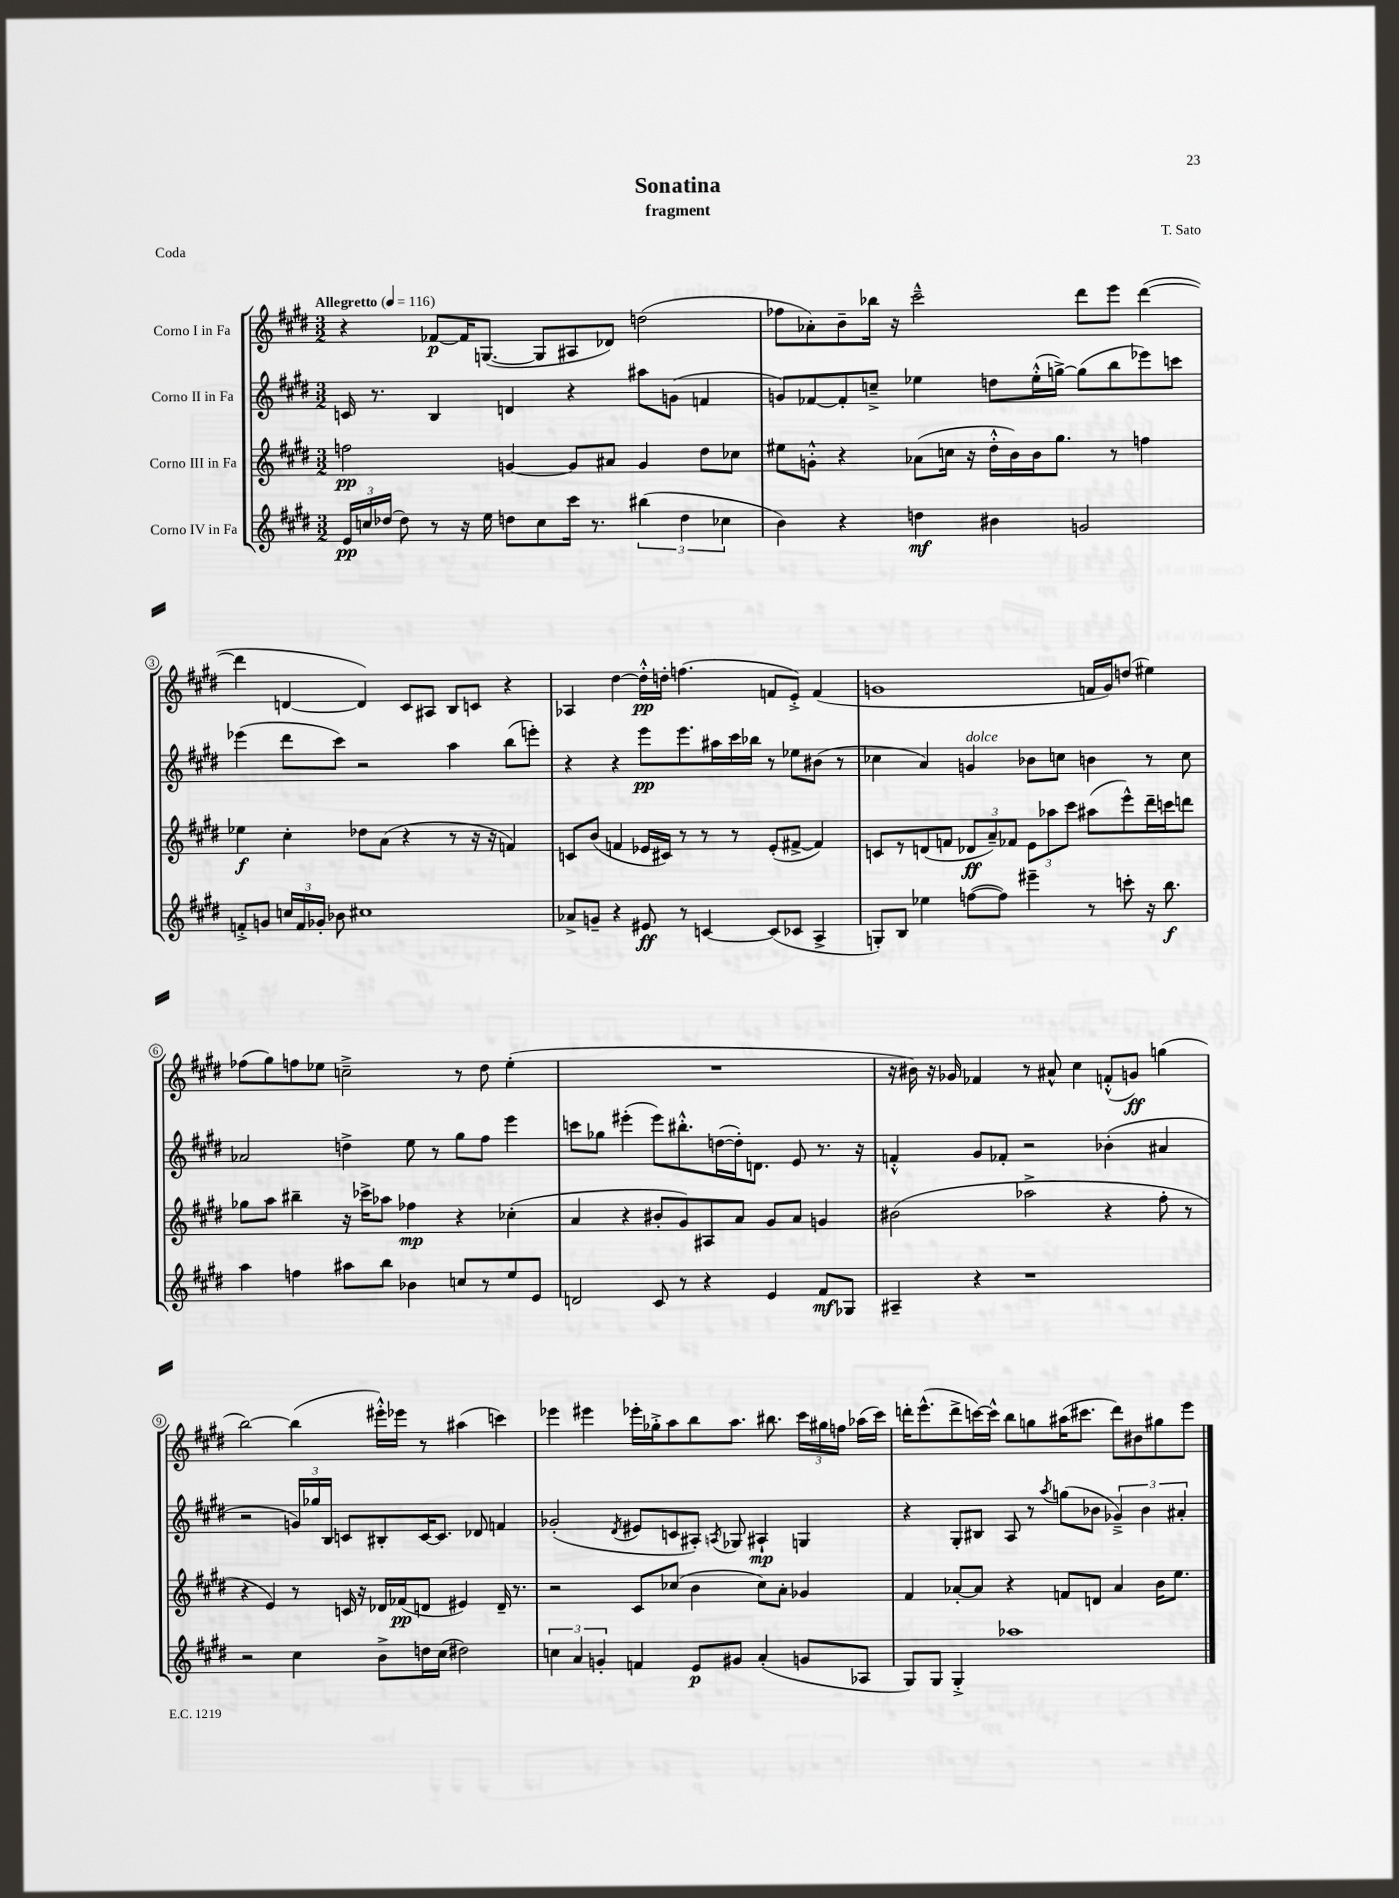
\header { title = "Sonatina" composer = "T. Sato" subtitle = "fragment" piece = "Coda" }
<<
\new StaffGroup <<
\new Staff = "s0" \with { instrumentName = "Corno I in Fa" } {
    \clef treble \key e \major \numericTimeSignature \time 3/2 \tempo "Allegretto" 4 = 116
    \autoBeamOff r4 fes'8[~\p fes'16 g8.]~( g8[ ais8 des'8]) d''2( |
    fes''8[ aes'8-.) b'8-- bes''16] r16 cis'''2---^ dis'''8[ e'''8] dis'''4~( |
    dis'''4 d'4~ d'4) cis'8[ ais8] b8[ c'8] r4 |
    aes4 dis''4~ dis''16[-.-^\pp d''16]-. f''4.( f'8[ e'8]-.->) f'4( |
    g'1 f'16[ g'16) d''8]( eis''4) |
    fes''8[( gis''8) f''8 ees''8] c''2---> r8 dis''8 ees''4-.( |
    R1. |
    r16 bis'16) r16 ges'16 fes'4 r8 ais'8-^ cis''4 f'8[-.-^( g'8]\ff) g''4( |
    b''2~) b''4( eis'''16[-.-^) ees'''16] r8 ais''4( c'''4) |
    ees'''4 eis'''4 ees'''16[-. ges''16-.-> a''8 b''8 a''8.] bis''8. \tuplet 3/2 { cis'''16[ gis''16 f''16] } aes''16[( cis'''16]) |
    d'''16[-. e'''8.-^( d'''8-> c'''16~) c'''16]-^ b''8[ g''8 ais''16( cis'''8.] d'''8[) bis'8 gis''8 e'''8] \bar "|." |
}
\new Staff = "s1" \with { instrumentName = "Corno II in Fa" } {
    \clef treble \key e \major \numericTimeSignature \time 3/2
    \autoBeamOff c'16 r8. b4 d'4 r4 ais''8[ g'8]( f'4 |
    g'8[) fes'8~ fes'8-. c''8]---> ees''4 d''8[ ees''16-.-^( g''16]~->) g''8[( b''8 ees'''8) c'''8] |
    ees'''4( dis'''8[ cis'''8]) r2 a''4 b''8[( e'''8]-.) |
    r4 r4 e'''8[\pp e'''8. ais''16 cis'''16 bes''16] r8 ees''8[ bis'8]( r8 |
    ces''4 a'4) g'4^\markup { \italic "dolce" } bes'8[ c''8] b'4 r8 c''8 |
    aes'2 d''4-> e''8 r8 gis''8[ fis''8] e'''4 |
    c'''8[ ges''8] eis'''4-.( eis'''8[) bis''8.-.-^ d''16~( d''16-.) d'8.] e'8 r8. r16 |
    f'4-.-^ gis'8[ fes'8]-. r2 bes'4-.( ais'4 |
    r2 \tuplet 3/2 { g'16[) ges''16 b16] } c'8[ bis8-. c'16~ c'8.] des'8 f'4 |
    ges'2-.( \acciaccatura { dis'8 } eis'8[ c'8 ais8]-.) \acciaccatura { a8 } ges8 ais4-!\mp g4 |
    r4 gis8[-. bis8] a8 r8 \acciaccatura { a''8 } g''8[( bes'8] \tuplet 3/2 { ges'4--->) bes'4 ais'4-. } \bar "|." |
}
\new Staff = "s2" \with { instrumentName = "Corno III in Fa" } {
    \clef treble \key e \major \numericTimeSignature \time 3/2
    \autoBeamOff f''2\pp g'4~ g'8[ ais'8] g'4 dis''8[ ces''8] |
    eis''8[ g'8]-.-^ r4 aes'8[( c''16] r16 dis''16[-.-^ b'16) b'16 gis''8.] r8 f''4 |
    ees''4\f cis''4-. des''8[ a'8]( r4 r8 r16 r16 f'4) |
    c'8[ b'8]( f'4 ees'16[ cis'16]) r8 r8 r8 ees'8[-.( fis'8]~-> fis'4) |
    c'8[ r8 d'8( f'8] \tuplet 3/2 { des'8[\ff a'8--) fes'8] } \tuplet 3/2 { e'8[ aes''8 cis'''8] } ais''8[( e'''8-^) dis'''16-- c'''16 d'''8] |
    ges''8[ a''8] bis''4-- r16 ces'''16[-> aes''8] fes''4\mp r4 ces''4-.( |
    a'4 r4 bis'8[-. gis'8) ais8 a'8] gis'8[ a'8] g'4 |
    bis'2( aes''2-> r4 fis''8-. r8 |
    r4 e'4) r8 c'16 r16 des'16[ fes'16\pp( d'8] eis'4) d'16-- r8. |
    r2 cis'8[ ces''8]( b'4 ces''8[) a'8]-. ges'4 |
    fis'4 aes'8[~-. aes'8] r4 f'8[ d'8] aes'4 b'16[ e''8.] \bar "|." |
}
\new Staff = "s3" \with { instrumentName = "Corno IV in Fa" } {
    \clef treble \key e \major \numericTimeSignature \time 3/2
    \autoBeamOff \tuplet 3/2 { e'16[\pp c''16 des''16]( } des''8) r8 r16 e''16 d''8[ c''8 cis'''16] r8. \tuplet 3/2 { bis''4( d''4 ces''4 } |
    b'4) r4 d''4\mf bis'4 g'2 |
    f'8[-.-> g'8] \tuplet 3/2 { c''16[ f'16 ges'16]-. } bes'8 cis''1 |
    aes'8[-> g'8]-- r4 eis'8\ff r8 c'4~ c'8[( ces'8] a4-> |
    g8[-.) b8] ees''4 f''8[~( f''8]) eis'''4-- r8 c'''8-. r16 b''8.\f |
    a''4 f''4 ais''8[ b''8] bes'4 c''8[ r8 e''8 e'8] |
    d'2 cis'8 r8 r4 e'4 fis'8[\mf ges8] |
    ais4-- r4 r1 |
    r2 cis''4 b'8[-> d''16 cis''16]( dis''2) |
    \tuplet 3/2 { c''4 a'4 g'4-. } f'4 e'8[\p gis'8] a'4-.( g'8[ aes8] |
    gis8[) gis8] gis4-.-> aes''1 \bar "|." |
}
>>
>>
\layout { \context { \Score \override BarNumber.stencil = #(make-stencil-circler 0.1 0.3 ly:text-interface::print) } }
